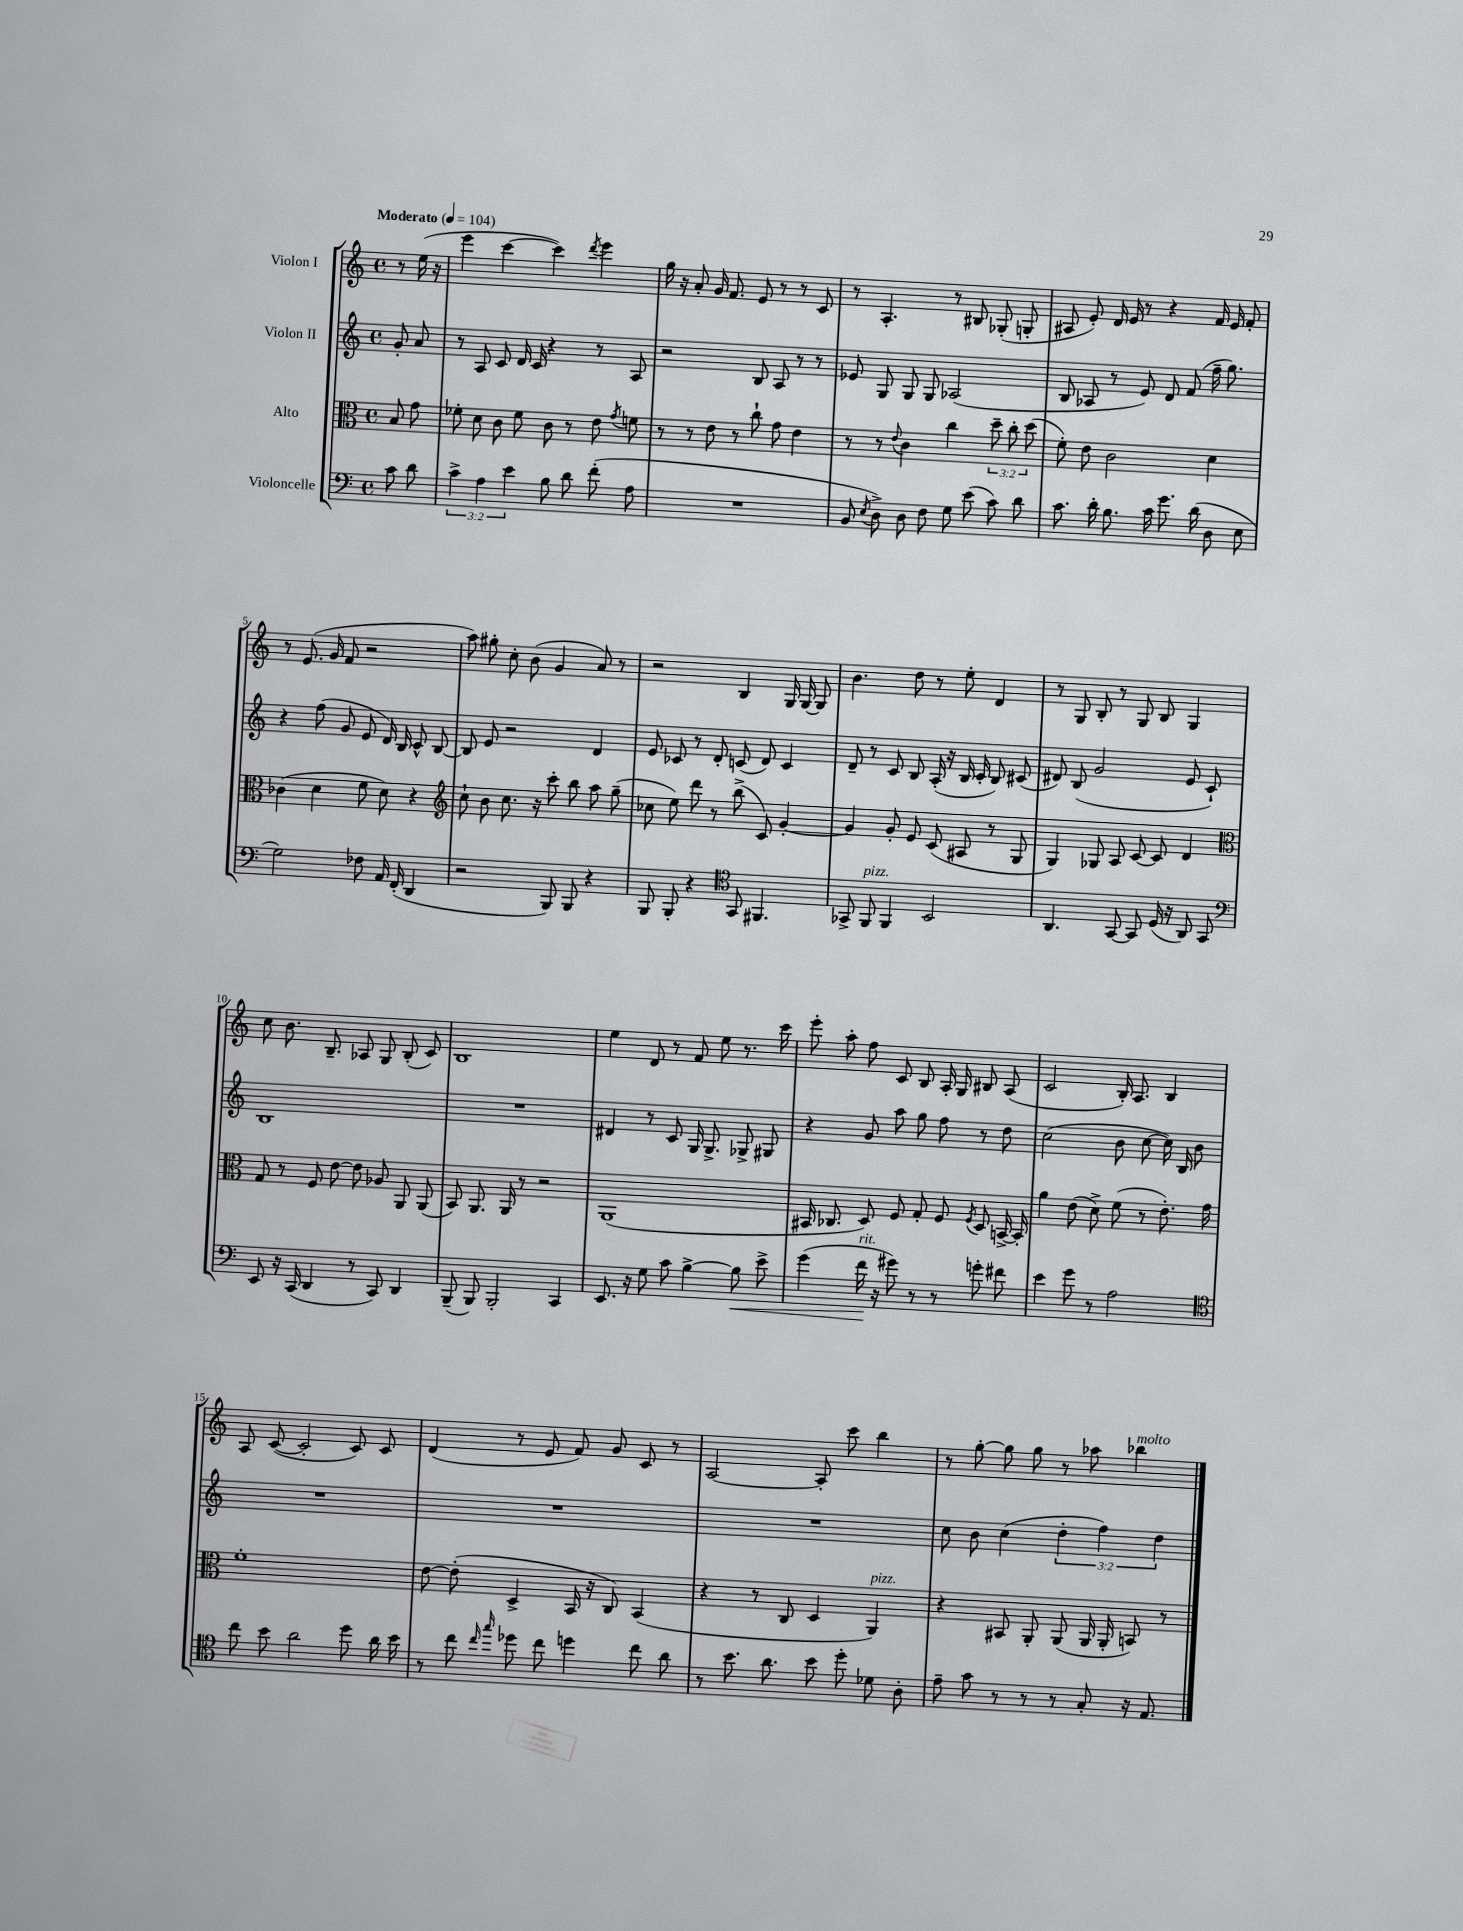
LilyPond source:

<<
\new StaffGroup <<
\new Staff = "s0" \with { instrumentName = "Violon I" } {
    \clef treble \key c \major \defaultTimeSignature \time 4/4 \partial 4 \tempo "Moderato" 4 = 104
    \autoBeamOff r8 e''16( r16 |
    e'''4 c'''4~ c'''4) \acciaccatura { d'''8 } e'''4 |
    g''16 r16 a'8-. g'16 f'8. e'8 r8 r8 c'8 |
    r8 a4.-. r8 bis8 ges8-.( g8-. |
    ais8 e'8-.) d'16 e'16 r8 r4 f'16 e'16 f'8-. |
    r8 e'8.( g'16 f'8 r2 |
    a''8) gis''8-. c''8-. b'8( g'4 a'8) r8 |
    r2 b4 g16 g16~ g8 |
    b'4. d''8 r8 e''8-. d'4 |
    r8 g8 b8-. r8 g8 b8 g4 |
    c''8 b'8. b8.-- aes8 g8 b8-.( c'8) |
    b1 |
    e''4 d'8 r8 f'8 e''8 r8. c'''16 |
    e'''8-. a''8-. f''8 c'8 b8 a16-. g16 bis8 a8( |
    c'2 b16-.) a8. b4 |
    a8 c'8~( c'2-. c'8) c'8 |
    d'4( r8 e'8 f'8) g'8 c'8 r8 |
    a2~ a8-. c'''8 b''4 |
    r8 g''8~-. g''8 g''8 r8 aes''8 bes''4^\markup { \italic "molto" } \bar "|." |
}
\new Staff = "s1" \with { instrumentName = "Violon II" } {
    \clef treble \key c \major \defaultTimeSignature \time 4/4 \override Staff.TupletNumber.text = #tuplet-number::calc-fraction-text \partial 4
    \autoBeamOff g'8-. a'8 |
    r8 a8 c'8 d'16 c'16 r4 r8 a8 |
    r2 b8 a8 r8 r8 |
    ees'8 g8 g8 g8 aes2( |
    b8 aes8 r8 e'8) d'8 f'8( f''16-- g''8.) |
    r4 f''8( g'8 e'8 d'16) b16 c'8-^ b8~ |
    b8 e'8 r2 d'4 |
    e'8 ces'8 r8 d'8-. c'8( d'8) c'4 |
    d'8-- r8 c'8 b8 a16-.( r16 b16 c'16-. b8) cis'8( |
    dis'8) b8( g'2 e'8 c'8-!) |
    b1 |
    R1 |
    dis'4 r8 c'8 g16 g8.-> ges8-> gis8 |
    r4 g'8 a''8 g''8 f''8 r8 d''8 |
    c''2( b'8 c''8~ c''16) b16 b'8 |
    R1 |
    R1 |
    R1 |
    c''8 b'8 c''4( \tuplet 3/2 { d''4-. f''4) d''4 } \bar "|." |
}
\new Staff = "s2" \with { instrumentName = "Alto" } {
    \clef alto \key c \major \defaultTimeSignature \time 4/4 \override Staff.TupletNumber.text = #tuplet-number::calc-fraction-text \partial 4
    \autoBeamOff b8 g'8 |
    fes'8-. d'8 c'8 fes'8 c'8 r8 e'8 \acciaccatura { g'8 } f'8 |
    r8 r8 e'8 r8 c''8-! g'8 e'4 |
    r8 r8 \appoggiatura { e'8 } c'4 c''4 \tuplet 3/2 { d''8-- c''8-. d''8( } |
    f'8-.) e'8 c'2 d'4 |
    ces'4( d'4 f'8 d'8) r4 |
    \clef treble c''8-! b'8 c''8. r16 c'''8-. b''8 a''8 g''8--( |
    ces''8 e''8) d'''8 r8 b''8->( c'8) g'4~-. |
    g'4 g'8-. e'8 c'8( ais8 r8 g8 |
    g4) ges8 a8 c'8~ c'8 d'4 |
    \clef alto g8 r8 f8 e'8~ e'8 aes8 a,8 a,8( |
    b,8) a,8. a,16 r8 r2 |
    a,1( |
    bis,16 ces8. d8) f8 g8-. f8 \acciaccatura { f8 } d8 b,16~-> b,16-. |
    a'4 e'8( d'8->) f'8( r8 e'8.-.) g'16 |
    f'1-. |
    e'8~ e'8-.( d4-> b,16 r16 c8) b,4( |
    r4 r8 c8 d4 a,4^\markup { \italic "pizz." }) |
    r4 bis,8 a,8-. a,8( a,16 a,16-. b,8) r8 \bar "|." |
}
\new Staff = "s3" \with { instrumentName = "Violoncelle" } {
    \clef bass \key c \major \defaultTimeSignature \time 4/4 \override Staff.TupletNumber.text = #tuplet-number::calc-fraction-text \partial 4
    \autoBeamOff c'8 d'8 |
    \tuplet 3/2 { c'4-> a4 e'4 } b8 d'8 f'8-.( a8 |
    R1 |
    b,8 \acciaccatura { e8 } d8->) d8 f8 g8 e'8( c'8) d'8 |
    c'8. d'16-. b8. c'16 g'8. d'16( d8 e8 |
    g2) fes8 a,16 f,16-.( d,4 |
    r2 b,,8) b,,8 r4 |
    b,,8 b,,8-. r4 \clef tenor g,8 fis,4. |
    ges,8-> f,8^\markup { \italic "pizz." } f,4 b,2 |
    a,4. g,8~ g,8 d16( r16 a,8) g,8 |
    \clef bass e,8 r16 c,16( d,4 r8 c,8) d,4 |
    b,,8--( b,,8) b,,2-. c,4 |
    e,8. r16 g8 c'8 b4~-> b8\< e'8-> |
    g'4( f'16\!^\markup { \italic "rit." } r16 gis'8) r8 r8 g'8-. fis'8 |
    e'4 g'8 r8 a2 |
    \clef tenor c''8 b'8 a'2 d''8 a'16 b'16 |
    r8 c''8 \grace { c''16 g''16 } des''8 c''8 d''4 c''8 a'8 |
    r8 b'8. a'8. b'8 d''8-. des'8 a8-. |
    e'8-- g'8 r8 r8 r8 g8-. r16 e8. \bar "|." |
}
>>
>>
